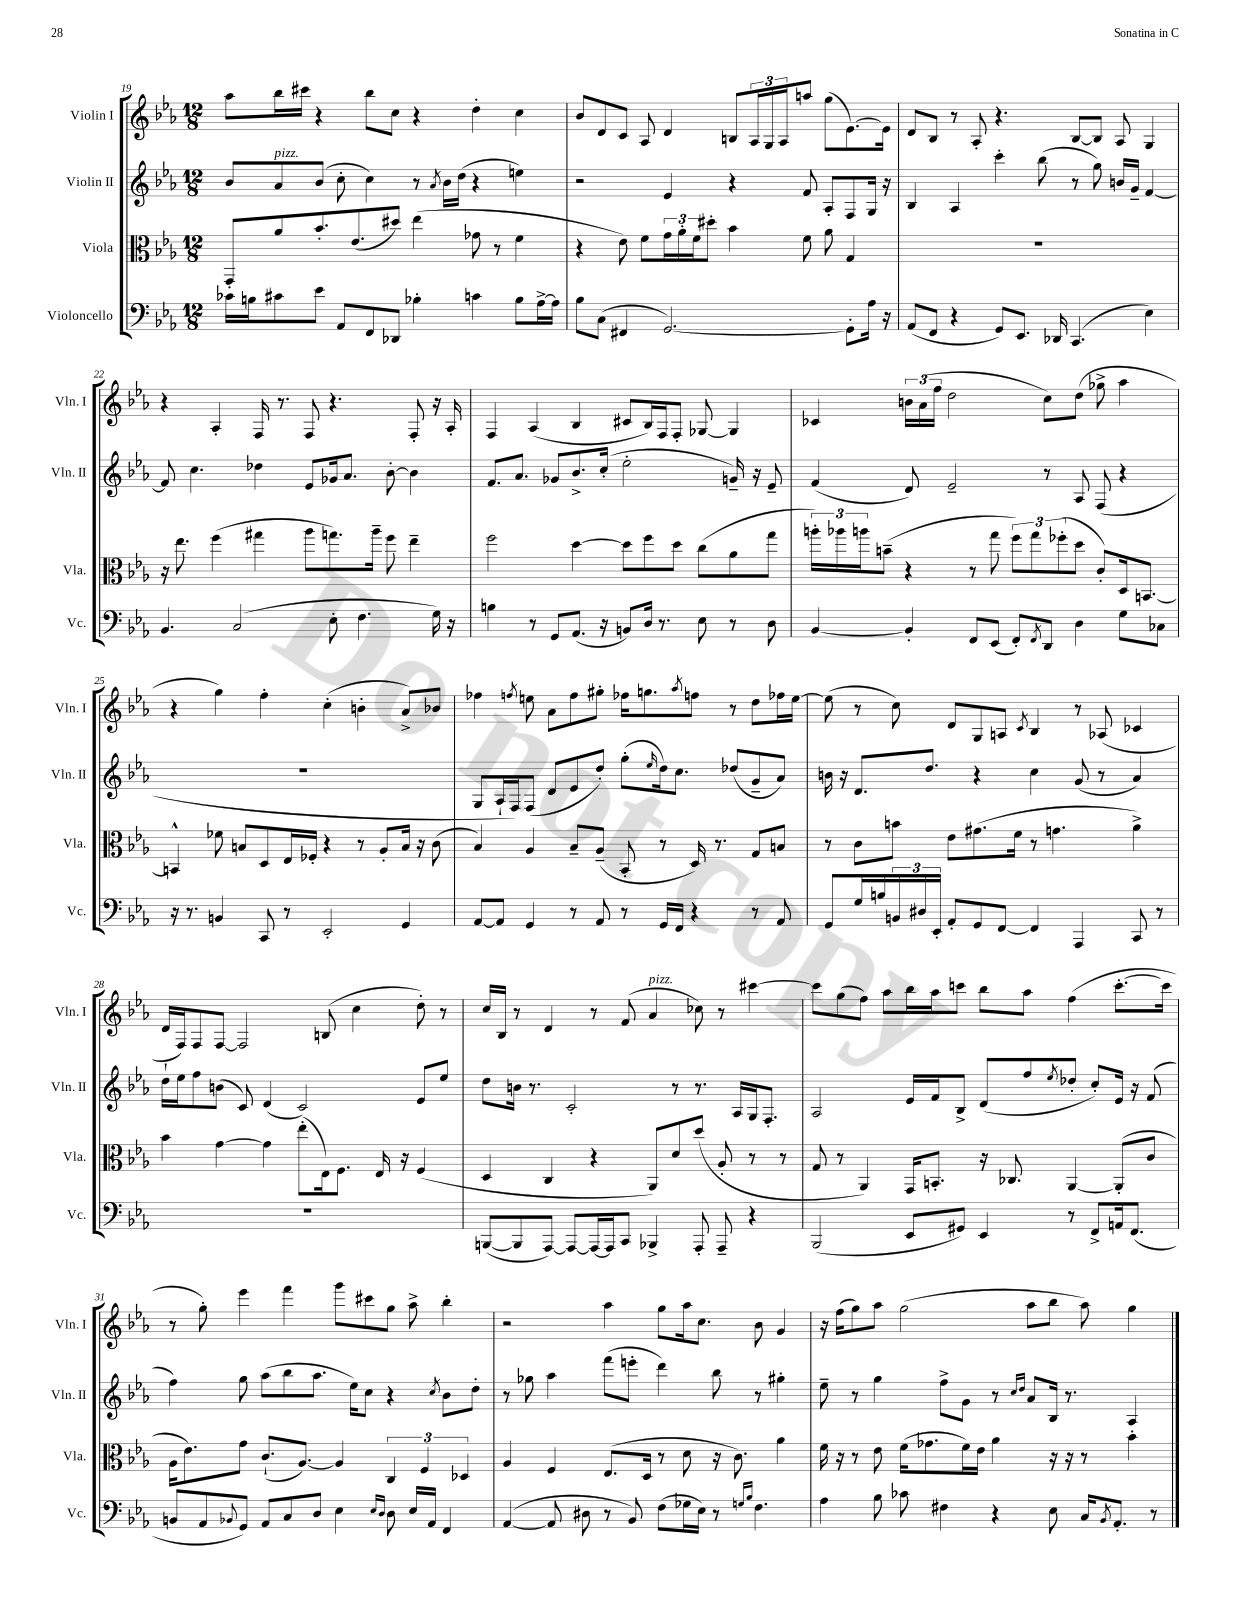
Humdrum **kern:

**kern	**kern	**kern	**kern
*part4	*part3	*part2	*part1
*staff4	*staff3	*staff2	*staff1
*I"Violoncello	*I"Viola	*I"Violin II	*I"Violin I
*I'Vc.	*I'Vla.	*I'Vln. II	*I'Vln. I
*clefF4	*clefC3	*clefG2	*clefG2
*k[b-e-a-]	*k[b-e-a-]	*k[b-e-a-]	*k[b-e-a-]
*M12/8	*M12/8	*M12/8	*M12/8
=19	=19	=19	=19
16c-X\LL	8GG'/L	8b-/L	8aa-\L
16Bn\J	.	.	.
!	!	!LO:TX:a:i:t=pizz.	!
8c#X\	8a-/	8a-/	16bb-\L
.	.	.	16ccc#X\JJ
8e-\J	8.b-'/	(8b-/J	4r
8AA-/L	.	8cc'\	.
.	(8.e-/	.	.
8FF/	.	4cc\)	8bb-\L
8DD-X/J	8dd#X/J)	.	8cc\J
4B-X'\	(4ee-\	8r	4r
.	.	8qa-/	.
.	.	16b-\LL	.
.	.	(16dd\JJ	.
4cn\	8g-X\	4r	4dd'\
.	8r	.	.
8B-\L	4f\	4een\)	4cc\
[16A-^\L	.	.	.
16A-\JJ]	.	.	.
=20	=20	=20	=20
8B-\L	4r	2r	8b-/L
(8C\J	.	.	8d/
4FF#X/	8e-\)	.	8c/J
.	8f\L	.	8A-/
[2.GG/)	24g\L	4e-/	4d/
.	24a-'\	.	.
.	24f\J	.	.
.	8dd#X'\J	.	.
.	4b-\	4r	8Bn/L
.	.	.	24A-/L
.	.	.	24G/
.	.	.	24A-/J
.	8f\	8f/	8aan/J
.	8a-\	8A-'/L	(8gg\L
8GG'\L]	4G/	8F/	[8.e-\)
16A-\Jk	.	16G/Jk	.
16r	.	16r	16e-\Jk]
=21	=21	=21	=21
(8AA-/L	1.r	4B-/	8d/L
8FF/J	.	.	8B-/J
4r	.	4A-/	8r
.	.	.	8A-'/
8GG/L)	.	4ccc'\	4.r
8.EE-/J	.	.	.
.	.	(8bb-\	.
16DD-X/	.	.	.
(4.CC/	.	8r	[8B-/L
.	.	8gg\)	8B-/J]
.	.	16bn/LL	8A-/
.	.	16g~/JJ	.
4E-\)	.	[4f/	4G/
!!LO:LB:g=z
=22	=22	=22	=22
4.BB-/	16r	8f/]	4r
.	8.ee-\	.	.
.	.	4.cc\	.
.	(4ff\	.	4A-'/
(2C/	.	.	.
.	4gg#X\	4dd-X\	16F/
.	.	.	8.r
.	8aa-\L	8e-/L	8F/
8E-'\	8.ggn\)	16g-X/k	4.r
.	.	8.a-/J	.
4.F\	.	.	.
.	16aa-~\Jk	.	.
.	8ff\	[8b-'\	.
.	4ee-~\	4b-\]	8F'/
16G\)	.	.	16r
16r	.	.	16A-'/
=23	=23	=23	=23
4Bn\	2ff\	8.f/L	4F/
.	.	8.a-/J	.
8r	.	.	(4A-/
8GG/L	.	8g-X/L	.
(8.AA-/J	[4dd\	8.b-^/	4B-/
16r	.	(16cc'/Jk	.
8BBn/L)	8dd\L]	2ee-'\	8c#X/L
16D/Jk	8ff\	.	16B-/L)
8.r	.	.	16F/J
.	8dd\J	.	8F'/J
8E-\	(8cc\L	.	[8G-X/
8r	8a-\	16gn~/)	4G-/]
.	.	16r	.
8D\	8gg\J	8e-~/	.
=24	=24	=24	=24
[4BB-/	24aan'\LL)	(4f/	4c-X/
.	24aa-X\	.	.
.	24aan\J	.	.
.	(8bn~\J	.	.
4BB-'/]	4r	8d/)	24bn\LL
.	.	.	(24a-\
.	.	.	24ff\JJ
.	.	2e-~/	2dd\
8FF/L	8r	.	.
(8EE-/J	8gg\	.	.
8FF'/L)	12ff\L)	.	.
.	12gg\	.	.
8qFF/	.	.	.
8DD/J	.	8r	8cc\L)
.	(12ff-X'\	.	.
4D\	8dd\J	8A-/	(8dd\J
.	8c'/L)	(8F/	8gg-X^\
8G\L	16D/k	4r	4aa-\
.	[8.BBn/J	.	.
8C-X\J	.	.	.
!!LO:LB:g=z
=25	=25	=25	=25
16r	4BBn^^/]	1.r	4r
8.r	.	.	.
4BBn/	8f-X\	.	4gg\)
.	8Bn/L	.	.
8CC/	8D/	.	4ff'\
8r	16E-/L	.	.
.	16F-X'/JJ	.	.
2EE-'/	4r	.	(4cc'\
.	8r	.	4bn'\
.	8A-'/L	.	.
4GG/	16B/Jk	.	8a-^/L)
.	16r	.	.
.	(8c\	.	8b-X/J
=26	=26	=26	=26
[8AA-/L	4B-/)	8G/L	4ff-X\
8AA-/J]	.	16A-`/L	.
.	.	16F/J)	.
.	.	.	8qffn/
4GG/	4A-/	(8F/J	8een\
.	.	8d/L	8a-\L
8r	8B-~/L	8e-/	8ff\
8AA-/	(8A-~/J	8dd'/J)	8gg#X'\J
8r	8BB-'/	(8gg'\L	16ff-X\KL
.	.	.	8.ggn\
.	.	16qqee-/	.
16GG/LL	8r	16dd\k)	.
16FF/JJ	.	8.cc\J	.
.	.	.	8qaa-/
4r	16D/)	.	8ffn\J
.	8.r	.	.
.	.	(8dd-X/L	8r
8r	8G/L	8g~/	8dd\L
8AA-/	8Bn/J	8a-/J)	16ff-X\L
.	.	.	[16ee\JJ
=27	=27	=27	=27
8GG/L	8r	16bn\	(8ee\]
.	.	16r	.
16G/L	8c\L	8.d/L	8r
16Bn/	.	.	.
24BBn/	8bn\J	.	8cc\)
24D#X/	.	.	.
.	.	8.dd/J	.
24EE-'/JJ	.	.	.
8AA-'/L	8e-\L	.	8d/L
8GG/	(8.g#X\	4r	8G/
[8FF/J	.	.	8An/J
.	16f\Jk	.	.
.	.	.	8qc/
4FF/]	8r	4cc\	4B-/
.	4.gn\	.	.
4AAA-/	.	(8g/	8r
.	.	8r	(8A-X/
8CC/	4a-^\)	4a-/)	4c-X/
8r	.	.	.
!!LO:LB:g=z
=28	=28	=28	=28
1.r	4b-\	16dd`\LL	16d/LL
.	.	16ee-\J	16F/J)
.	.	8ff\	8F/
.	[4g\	(8bn\J	[8F/J
.	.	8c/)	2F/]
.	4g\]	(4d/	.
.	(8ee-'\L	2c/)	.
.	16E-\k)	.	(8Bn/
.	8.F\J	.	.
.	.	.	4cc\
.	16E-/	.	.
.	16r	.	.
.	(4F/	8e-/L	8dd'\)
.	.	8ee-/J	8r
=29	=29	=29	=29
([8BBBn/L	4D/	8dd\L	16cc/LL
.	.	.	16B-/JJ
8BBB/]	.	16bn\Jk	8r
.	.	8.r	.
[8AAA-/J)	4C/	.	4d/
8AAA-/L_	.	2c'/	.
16AAA-/L_	4r	.	8r
16AAA-/J]	.	.	.
8CC/J	.	.	(8f/
!	!	!	!LO:TX:a:i:t=pizz.
4BBB-X^/	8AA-/L)	.	4a-/
.	8d/	8r	.
8AAA-'/	(8dd/J	8.r	8cc-X\)
8AAA-~/	8A-'/	.	8r
.	.	16A-/LL	.
4r	8r	16G/J	[4ccc#X\
.	.	8.F'/J	.
.	8r	.	.
=30	=30	=30	=30
(2BBB-/	8G/	2A-/	8ccc#\L]
.	8r	.	(8gg\
.	4AA-/)	.	8ff\J)
.	.	.	8aa-\L
8EE-/L	16GG/KL	16e-/LL	16bb-\L
.	8.BBn'/J	16f/J	16aa-\J
8GG#X/J)	.	8B-^/J	8cccn\J
4EE-/	16r	(8d/L	8bb-\L
.	8.C-X/	.	.
.	.	8ff/	8aa-\J
.	.	8qee-/	.
8r	[4AA-/	8dd-X'/J	(4ff\
8FF^/L	.	8cc'/L)	.
16AAn/k	(8AA-'/L]	16e-/Jk	[8.ccc'\L
(8.FF/J	.	16r	.
.	8c/J	(8f/	.
.	.	.	16ccc\Jk]
!!LO:LB:g=z
=31	=31	=31	=31
8BBn/L	16A-\KL	4ff\)	8r
.	8.e-\)	.	.
8AA-/	.	.	8gg'\)
8qqBB-X/	.	.	.
8GG/J)	8g\J	8gg\	4eee-\
8AA-/L	(8.c`/L	(8aa-\L	.
8C/	.	8bb-\	4fff\
.	[8.A-/J)	.	.
8D/J	.	8.aa-\J	.
4E-\	4A-/]	.	8ggg\L
.	.	16ee-\KL)	.
.	.	8cc\J	8ccc#X\
16qqE-/LL	.	.	.
16qqD/JJ	.	.	.
8D\	6C/	4r	8gg\J
16E-/LL	.	.	8aa-^\
.	6F/	.	.
16AA-/JJ	.	.	.
.	.	8qcc/	.
4FF/	.	8b-\L	4bb-'\
.	6D-X/	.	.
.	.	8dd'\J	.
=32	=32	=32	=32
([4AA-/	4A-/	8r	2r
.	.	8gg-X\	.
8AA-/]	4F/	4aa-\	.
8D#X\	.	.	.
8r	(8.E-/L	(8fff\L	4aa-\
8BB-/)	.	8eeen'\J	.
.	16D/Jk	.	.
(8F\L	8r	4ddd\)	8gg\L
16G-X\L	8d\	.	16aa-\k
16E-\JJ)	.	.	8.cc\J
8r	16r	8bb-\	.
.	8.c\)	.	.
16qqGn/LL	.	.	.
16qqB-/JJ	.	.	.
4.F\	.	8r	8b-\
.	4a-\	4gg#X'\	4g/
=33	=33	=33	=33
4A-\	16f\	8ee-~\	16r
.	16r	.	(16ff\KL
.	8r	8r	8gg\)
8B-\	8e-\	4gg\	8aa-\J
8c-X\	(16f\KL	.	(2gg\
.	8.g-X\	.	.
4F#X\	.	8ff^\L	.
.	16f\L)	8g\J	.
.	16e-\JJ	.	.
4r	4a-\	8r	.
.	.	16qqcc/LL	.
.	.	16qqdd/JJ	.
.	.	8a-/L	8aa-\L
8E-\	16r	16B-/Jk	8bb-\J
.	16r	8.r	.
16C/KL	8r	.	8aa-\)
8qBB-/	.	.	.
8.AA-'/J	.	.	.
.	4b-'\	4A-/	4gg\
8r	.	.	.
==	==	==	==
*-	*-	*-	*-
